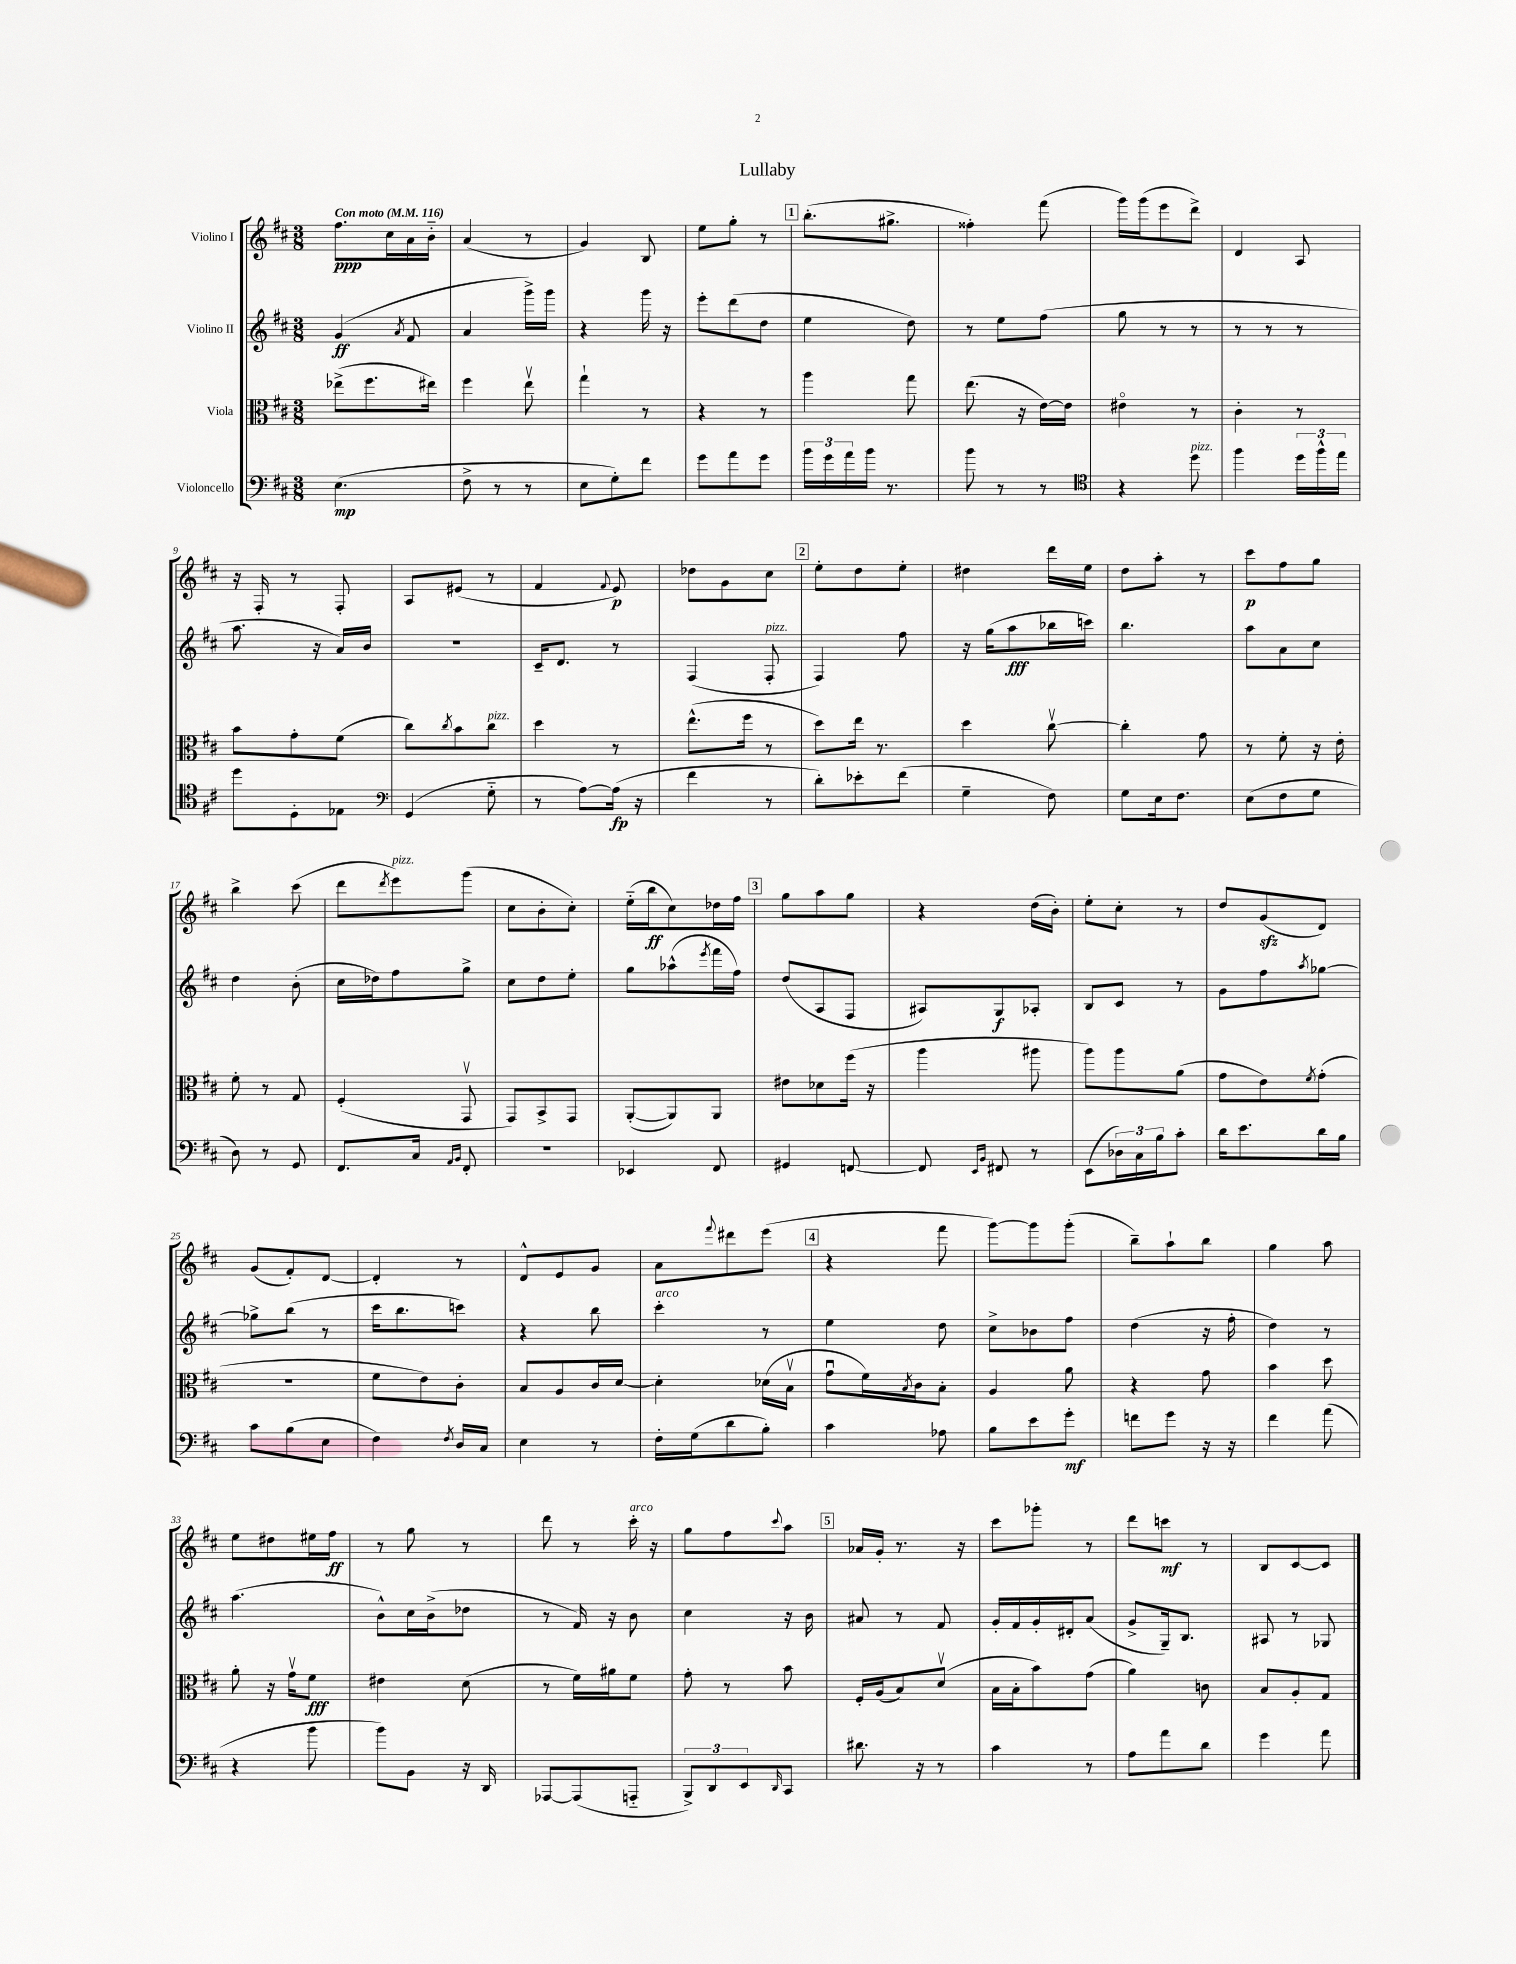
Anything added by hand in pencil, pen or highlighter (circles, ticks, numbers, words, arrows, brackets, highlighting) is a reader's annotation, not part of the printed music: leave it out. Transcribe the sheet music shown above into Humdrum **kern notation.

**kern	**kern	**kern	**kern
*staff4	*staff3	*staff2	*staff1
*clefF4	*clefC3	*clefG2	*clefG2
*k[f#c#]	*k[f#c#]	*k[f#c#]	*k[f#c#]
*M3/8	*M3/8	*M3/8	*M3/8
*MM116	*MM116	*MM116	*MM116
(4.E\	(8ee-^\L	(4g/	8.ff#\L
.	8.ff#\	.	.
.	.	.	16cc#\L
.	.	8qa/	.
.	.	8f#/	16a\
.	16ee#\Jk)	.	16b'~\JJ
=	=	=	=
8F#^\	4ff#\	4a/	(4a/
8r	.	.	.
8r	8eev\	16ggg^\LL)	8r
.	.	16ggg\JJ	.
=	=	=	=
8E\L	4gg`\	4r	4g/)
8G'\)	.	.	.
8f#\J	8r	16ggg\	8B/
.	.	16r	.
=	=	=	=
8g\L	4r	8eee'\L	8ee\L
8a\	.	(8ddd\	8gg'\J
8g\J	8r	8dd\J	8r
=	=	=	=
24b\LL	4aa\	4ee\	(8.bb'\L
24g\	.	.	.
24a\	.	.	.
16b\JJ	.	.	.
8.r	.	.	8.gg#^\J
.	8gg\	8dd\)	.
=	=	=	=
8b\	(8.ee\	8r	4ff##'\)
8r	.	8ee\L	.
.	16r	.	.
8r	[16e\LL)	(8ff#\J	(8fff#\
.	16e\]JJ	.	.
=	=	=	=
*clefC4	*	*	*
4r	4e#o\	8gg\	16ggg\LL)
.	.	.	(16ggg\J
.	.	8r	8eee\
8dd\	8r	8r	8ddd^\J)
=	=	=	=
4ff#\	4c#'\	8r	4d/
.	.	8r	.
24dd\LL	8r	8r	8A/
24ff#^^\	.	.	.
24ee\JJ	.	.	.
=	=	=	=
8dd\L	8b\L	8.aa\	16r
.	.	.	16F#'/
8D'\	8g'\	.	8r
.	.	16r	.
8E-\J	(8f#\J	16a/LL)	8F#'/
.	.	16b/JJ	.
=	=	=	=
*clefF4	*	*	*
(4GG/	8cc#\L)	4.r	8A/L
.	8qcc#/	.	.
.	8b\	.	(8e#/J
8G'~\	8cc#\J	.	8r
=	=	=	=
8r	4dd\	16c#~/LK	4f#/
.	.	8.d/J	.
[8A\L)	.	.	.
.	.	.	8qqf#/
(16A\]Jk	8r	8r	8e/)
16r	.	.	.
=	=	=	=
4f#\	(8.ee^^\L	(4F#/	8dd-\L
.	.	.	8g\
.	16ff#\Jk	.	.
8r	8r	8F#'/	8cc#\J
=	=	=	=
8d'\L)	8dd\L)	4F#/)	8ee'\L
8e-'\	16ee\Jk	.	8dd\
.	8.r	.	.
(8f#\J	.	8ff#\	8ee'\J
=	=	=	=
4G~\	4dd\	16r	4dd#\
.	.	(16gg\LK	.
.	.	8aa\	.
8F#\)	[8cc#v\	16bb-\L	16ddd\LL
.	.	16ccc\JJ)	16ee\JJ
=	=	=	=
8G\L	4cc#'\]	4.bb\	8dd\L
16E\k	.	.	8aa'\J
8.F#\J	.	.	.
.	8g\	.	8r
=	=	=	=
(8E\L	8r	8aa\L	8ccc#\L
8F#\	8f#'\	8a\	8ff#\
8G\J	16r	8cc#\J	8gg\J
.	16e'\	.	.
=	=	=	=
8D\)	8f#'\	4dd\	4bb^\
8r	8r	.	.
8GG/	8G/	(8b'\	(8ccc#\
=	=	=	=
8.FF#/L	(4F#'/	16cc#\LL	8ddd\L
.	.	16dd-\J)	.
.	.	.	8qddd/
.	.	8ff#\	8eee\)
16C#/Jk	.	.	.
16qqAA/LL	.	.	.
16qqBB/JJ	.	.	.
8FF#'/	8GGv/	8gg^\J	(8ggg\J
=	=	=	=
4.r	8GG/L)	8cc#\L	8cc#\L
.	8BB^/	8dd\	8b'\
.	8GG/J	8ee'\J	8cc#'\J)
=	=	=	=
4EE-/	([8AA'/L	8gg\L	(16ee'~\LL
.	.	.	16bb\J
.	8AA/])	(8aa-^^\	8cc#\)
.	.	8qeee/	.
8FF#/	8AA/J	16fff#\L	16dd-\L
.	.	16ff#\JJ)	16ff#\JJ
=	=	=	=
4GG#/	8e#\L	(8dd/L	8gg\L
.	8d-\	8A/	8aa\
[8FF/	(16ff#\Jk	8F#/J	8gg\J
.	16r	.	.
=	=	=	=
8FF/]	4aa\	8A#/L)	4r
16qqEE/LL	.	.	.
16qqBB/JJ	.	.	.
8FF#/	.	8G/	.
8r	8aa#\	8A-'/J	(16dd\LL
.	.	.	16b'\JJ)
=	=	=	=
(8EE\L	8aa\L)	8B/L	8ee'\L
24D-\L)	8aa\	8c#/J	8cc#'\J
24C#\	.	.	.
24B\J	.	.	.
8c#'\J	(8a\J	8r	8r
=	=	=	=
16d\LK	8g\L	8g\L	8dd/L
8.e\	.	.	.
.	8e\)	8ff#\	(8g/
.	8qf#/	8qaa/	.
16d\L	(8g'\J	[8gg-\J	8d/J)
16B\JJ	.	.	.
=	=	=	=
8c#\L	4.r	8gg-^\]L	(8g/L
(8B\	.	(8bb\J	8f#'/)
8E\J	.	8r	[8d/J
=	=	=	=
4F#\)	8f#\L	16ccc#\LK	4d'/]
.	.	8.bb\	.
.	8e\)	.	.
8qF#/	.	.	.
16D/LL	8c#'\J	8ccc\J)	8r
16C#/JJ	.	.	.
=	=	=	=
4E\	8B/L	4r	8d^^/L
.	8A/	.	8e/
8r	16c#/L	8bb\	8g/J
.	[16d/JJ	.	.
=	=	=	=
16F#'\LL	4d'\]	4ccc#'\	8a\L
(16G\J	.	.	.
.	.	.	8qqfff#/
8d\	.	.	8ddd#\
8B'\J)	(16d-\LL	8r	(8eee\J
.	16Bv\JJ	.	.
=	=	=	=
4c#\	8gu\L	4ee\	4r
.	16f#\L)	.	.
.	8qB/	.	.
.	16c#\J	.	.
8A-\	8B'\J	8dd\	8fff#\
=	=	=	=
8B\L	4A/	8cc#^\L	[8ggg\L)
8e\	.	8b-\	8ggg\]
8g'\J	8a\	8ff#\J	(8ggg'\J
=	=	=	=
8f\L	4r	(4dd\	8bb~\L)
8g\J	.	.	8aa`\
16r	8g\	16r	8bb\J
16r	.	16ff#'\	.
=	=	=	=
4f#\	4b\	4dd\)	4gg\
(8a\	8dd\	8r	8aa\
=	=	=	=
4r	8a'\	(4.aa\	8ee\L
.	16r	.	8dd#\
.	16gv\LK	.	.
8b\	8f#\J	.	16ee#\L
.	.	.	16ff#\JJ
=	=	=	=
8b\L)	4e#\	8b^^\L)	8r
8BB\J	.	16cc#\L	8gg\
.	.	(16b^\J	.
16r	(8d\	8dd-\J	8r
16DD/	.	.	.
=	=	=	=
[8AAA-/L	8r	8r	8ddd\
(8AAA-/]	16f#\LL)	16f#/)	8r
.	16a#\J	16r	.
8AAA'~/J	8f#\J	8b\	16ccc#'\
.	.	.	16r
=	=	=	=
12BBB^/L)	8g'\	4cc#\	8gg\L
12DD/	.	.	.
.	8r	.	8ff#\
12EE/	.	.	.
16qqDD/	.	.	8qqccc#/
8CC#/J	8b\	16r	8aa\J
.	.	16b\	.
=	=	=	=
8.d#\	16F#'/LL	8a#/	16a-/LL
.	(16A/J	.	16g'/JJ
.	8B/)	8r	8.r
16r	.	.	.
8r	(8dv/J	8f#/	.
.	.	.	16r
=	=	=	=
4c#\	16B\LL	16g'/LL	8ccc#\L
.	16B'\J	16f#/	.
.	8b\)	16g'/	8ggg-'\J
.	.	16d#'/J	.
8r	(8g\J	(8a/J	8r
=	=	=	=
8A\L	4a\)	8g^/L	8ddd\L
8a\	.	16G~/k)	8ccc\J
.	.	8.B/J	.
8d\J	8c\	.	8r
=	=	=	=
4g\	8B/L	8A#/	8B/L
.	8A'/	8r	[8c#/
8a\	8G/J	8G-/	8c#/]J
==	==	==	==
*-	*-	*-	*-
